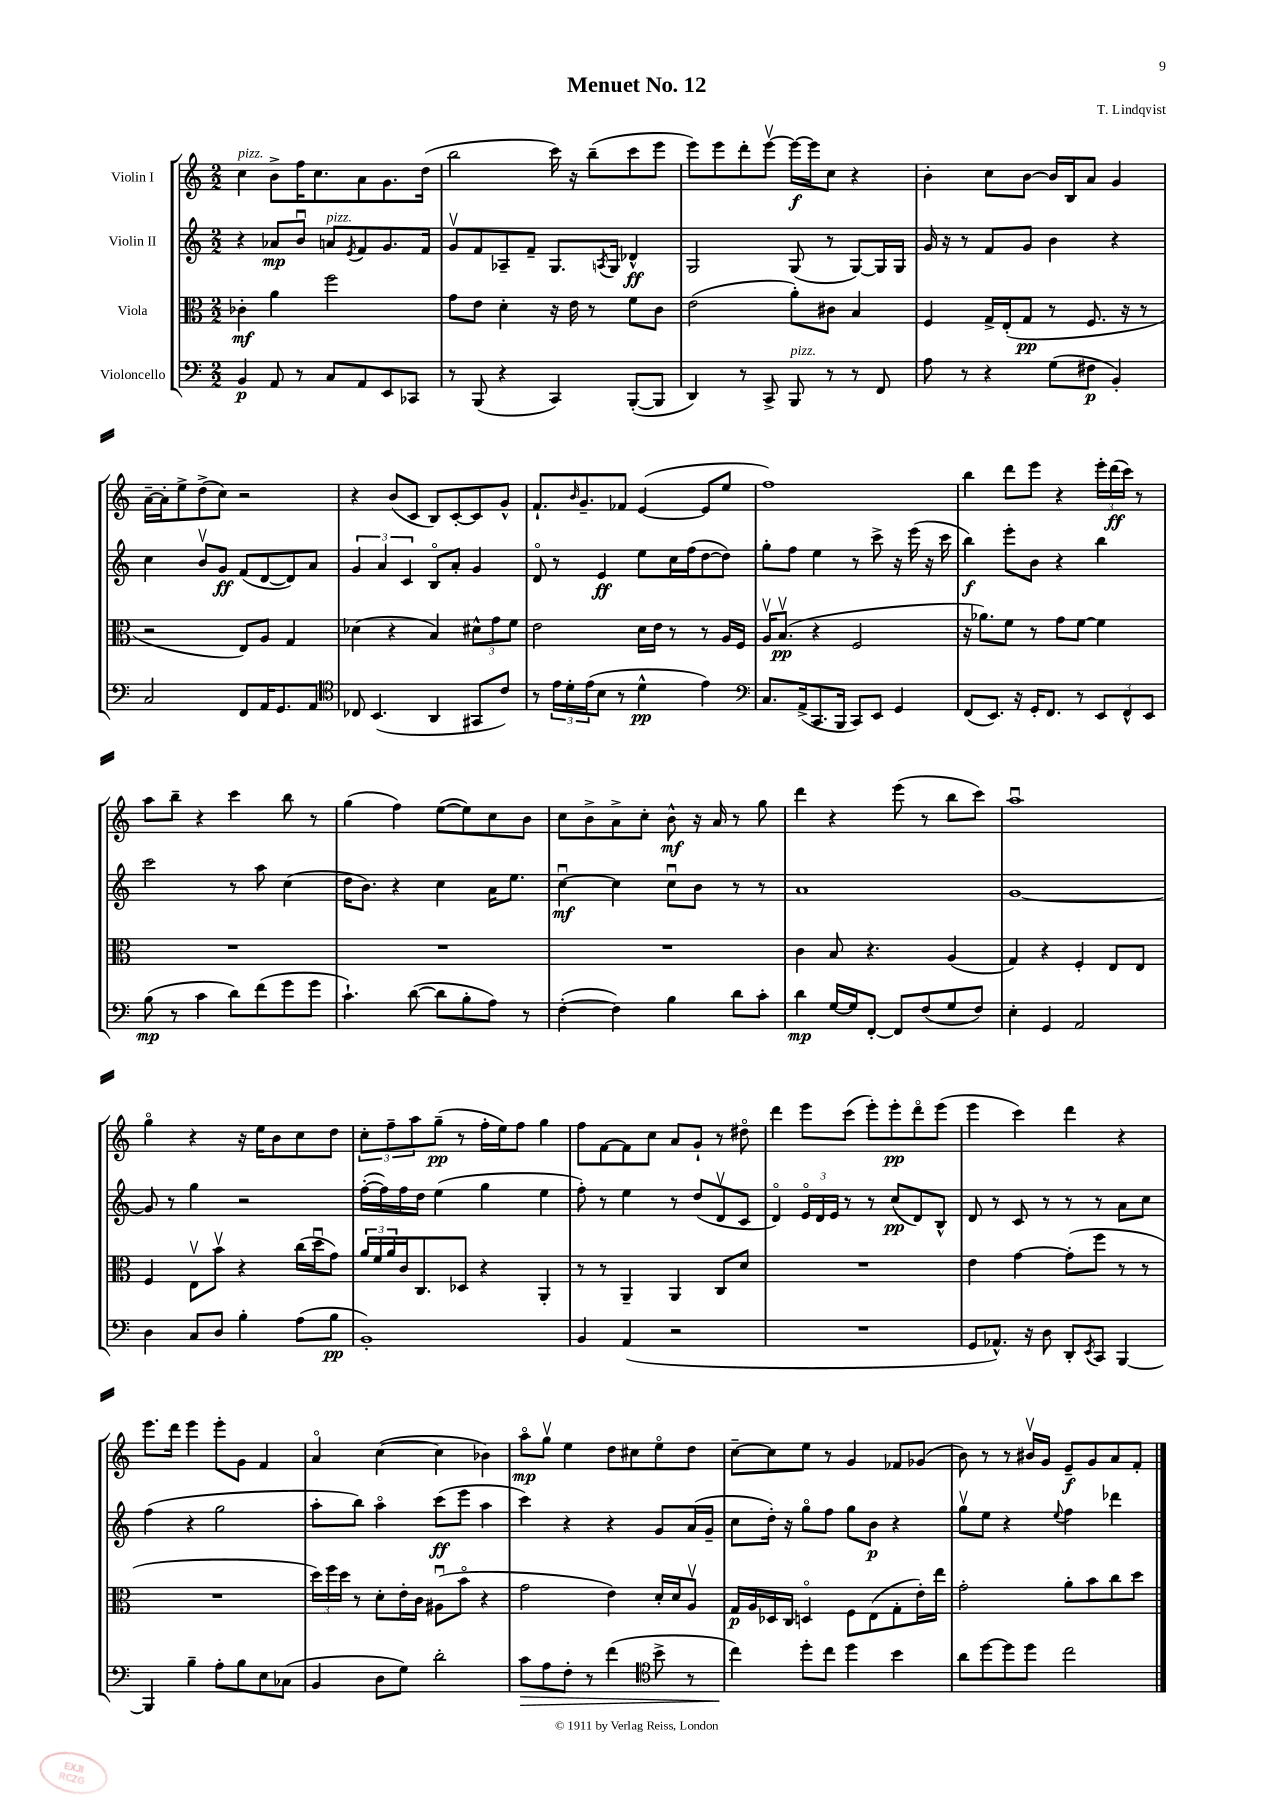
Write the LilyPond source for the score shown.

\header { title = "Menuet No. 12" composer = "T. Lindqvist" }
<<
\new StaffGroup <<
\new Staff = "s0" \with { instrumentName = "Violin I" } {
    \clef treble \key c \major \numericTimeSignature \time 2/2
    c''4^\markup { \italic "pizz." } b'8-> f''16 c''8. a'8 g'8. d''16( |
    b''2 c'''16) r16 b''8--( c'''8 e'''8 |
    e'''8) e'''8 d'''8-. e'''8~\upbow e'''16~\f e'''16 c''8 r4 |
    b'4-. c''8 b'8~ b'16 b16 a'8 g'4 |
    a'16~-- a'16-. e''8-> d''8->( c''8) r2 |
    r4 b'8( c'8 b8) c'8~-. c'8 g'8-^ |
    f'8.-! \grace { b'16 } g'8.-- fes'8 e'4~( e'8 e''8 |
    f''1) |
    b''4 d'''8 e'''8 r4 \tuplet 3/2 { e'''16-. d'''16\ff( c'''16) } r8 |
    a''8 b''8-- r4 c'''4 b''8 r8 |
    g''4( f''4) e''8~( e''8) c''8 b'8 |
    c''8 b'8-> a'8-> c''8-. b'8-^\mf r16 a'16 r8 g''8 |
    d'''4 r4 e'''8( r8 b''8 c'''8) |
    a''1\downbow |
    g''4\flageolet r4 r16 e''16 b'8 c''8 d''8 |
    \tuplet 3/2 { c''8-. f''8-- a''8 } g''8--\pp( r8 f''16-. e''16) f''8 g''4 |
    f''8 f'8~ f'8 c''8 a'8 g'8-! r8 dis''8\flageolet |
    d'''4 e'''8 c'''8( e'''8-.) e'''8-.\pp d'''8\flageolet e'''8( |
    e'''4 c'''4) d'''4 r4 |
    e'''8. d'''16 e'''4 e'''8-. g'8 f'4 |
    a'4\flageolet c''4~( c''4 bes'4) |
    a''8\flageolet\mp g''8\upbow e''4 d''8 cis''8 e''8\flageolet d''8 |
    c''8~-- c''8 e''8 r8 g'4 fes'8 ges'8( |
    b'8) r8 r8 bis'16\upbow g'16 e'8--\f g'8 a'8 f'8-. \bar "|." |
}
\new Staff = "s1" \with { instrumentName = "Violin II" } {
    \clef treble \key c \major \numericTimeSignature \time 2/2
    r4 aes'8\mp b'8\downbow a'8^\markup { \italic "pizz." } \acciaccatura { e'8 } f'8 g'8. f'16 |
    g'8\upbow f'8 aes8-- f'8-- g8. \acciaccatura { a8 } g16 des'4-^\ff |
    g2 g8( r8 g8~) g16 g16 |
    g'16 r16 r8 f'8 g'8 b'4 r4 |
    c''4 b'8\upbow g'8\ff f'8( d'8~ d'8) a'8 |
    \tuplet 3/2 { g'4 a'4 c'4 } b8\flageolet a'8-. g'4 |
    d'8\flageolet r8 e'4\ff e''8 c''16 f''16( d''8~ d''8) |
    g''8-. f''8 e''4 r8 c'''8-> r16 e'''16( r16 c'''16 |
    b''4\f) e'''8-. b'8 r4 b''4 |
    c'''2 r8 a''8 c''4( |
    d''16 b'8.) r4 c''4 a'16 e''8. |
    c''4~\downbow\mf c''4 c''8\downbow b'8 r8 r8 |
    a'1 |
    g'1~ |
    g'8 r8 g''4 r2 |
    f''16~-.( f''16) f''16 d''16 e''4( g''4 e''4 |
    f''8-.) r8 e''4 r8 d''8( d'8\upbow c'8 |
    d'4\flageolet) \tuplet 3/2 { e'16\flageolet d'16 e'16 } r8 r8 c''8\pp( d'8) b8-^ |
    d'8 r8 c'8 r8 r8 r8 a'8 c''8 |
    f''4( r4 g''2 |
    a''8-. b''8) a''4\flageolet c'''8\ff( e'''8 a''4 |
    c'''4) r4 r4 g'8 a'16( g'16-- |
    c''8 d''16-.) r16 g''8\flageolet f''8 g''8 b'8\p r4 |
    g''8\upbow e''8 r4 \appoggiatura { e''8 } f''4 des'''4 \bar "|." |
}
\new Staff = "s2" \with { instrumentName = "Viola" } {
    \clef alto \key c \major \numericTimeSignature \time 2/2
    ces'4-.\mf a'4 f''2 |
    g'8 e'8 d'4-. r16 e'16 r8 f'8 c'8 |
    e'2( a'8-.) cis'8 b4 |
    f4 g16-> e16-.( g8\pp r8 f8. r16 r8 |
    r2 e8) a8 g4 |
    des'4( r4 b4) \tuplet 3/2 { dis'8-^ g'8 f'8 } |
    e'2 d'16 e'16 r8 r8 a16 f16 |
    a16\upbow b8.\upbow\pp( r4 f2 |
    r16 aes'8.) f'8 r8 g'8 f'8~ f'4 |
    R1 |
    R1 |
    R1 |
    c'4 b8 r4. a4( |
    g4) r4 f4-. e8 e8 |
    f4 e8\upbow b'8\upbow r4 c''16( d''16\downbow g'8) |
    \tuplet 3/2 { a'16 f'16 a'16 } c'16 c8. des8 r4 a,4-. |
    r8 r8 a,4-- a,4 c8 d'8 |
    R1 |
    e'4 g'4~ g'8-.( f''8 r8 r8 |
    R1 |
    \tuplet 3/2 { d''16) f''16 d''16 } r8 d'8-. e'16-. c'16 ais8\downbow( b'8\flageolet r4 |
    g'2 e'4) d'16-. d'16 a8\upbow |
    g16\p a16 des16 c16 d4\flageolet f8 e8( g8-. e'16-.) e''16 |
    g'2-. a'8-. b'8 c''8 d''8 \bar "|." |
}
\new Staff = "s3" \with { instrumentName = "Violoncello" } {
    \clef bass \key c \major \numericTimeSignature \time 2/2
    b,4\p a,8 r8 c8 a,8 e,8 ces,8 |
    r8 b,,8( r4 c,4) b,,8~-.( b,,8 |
    d,4) r8 c,8-> b,,8^\markup { \italic "pizz." } r8 r8 f,8 |
    a8 r8 r4 g8( fis8\p b,4-.) |
    c2 f,8 a,16 g,8. a,8 |
    \clef tenor ces8 b,4.( a,4 gis,8 c'8) |
    r8 \tuplet 3/2 { e'16 d'16-. e'16( } b8 r8 d'4-^\pp e'4) |
    \clef bass c8. a,16->( c,8. b,,16 c,8) e,8 g,4 |
    f,8( e,8.) r16 g,16-. f,8. r8 \tuplet 3/2 { e,8 f,8-^ e,8 } |
    b8\mp( r8 c'4 d'8) f'8( g'8 g'8 |
    c'4.-!) d'8~( d'8 b8-. a8) r8 |
    f4~-.( f4) b4 d'8 c'8-. |
    d'4\mp g16~ g16 f,8~-. f,8 f8( g8 f8) |
    e4-. g,4 a,2 |
    d4 c8 d8 b4-. a8( b8\pp |
    b,1-.) |
    b,4 a,4( r2 |
    R1 |
    g,8 aes,8.-^) r16 d8 d,8-. \acciaccatura { e,8 } c,8 b,,4~ |
    b,,4 b4-- a8-. b8 e8 ces8( |
    b,4 d8 g8) d'2-. |
    c'8\> a8 f8-. r8 f'4( \clef tenor b'8-> r8 |
    c''4\!) d''8-. c''8 d''4 b'4 |
    a'8 d''8~ d''8 d''8 c''2 \bar "|." |
}
>>
>>
\layout { \context { \Score \remove "Bar_number_engraver" } }
